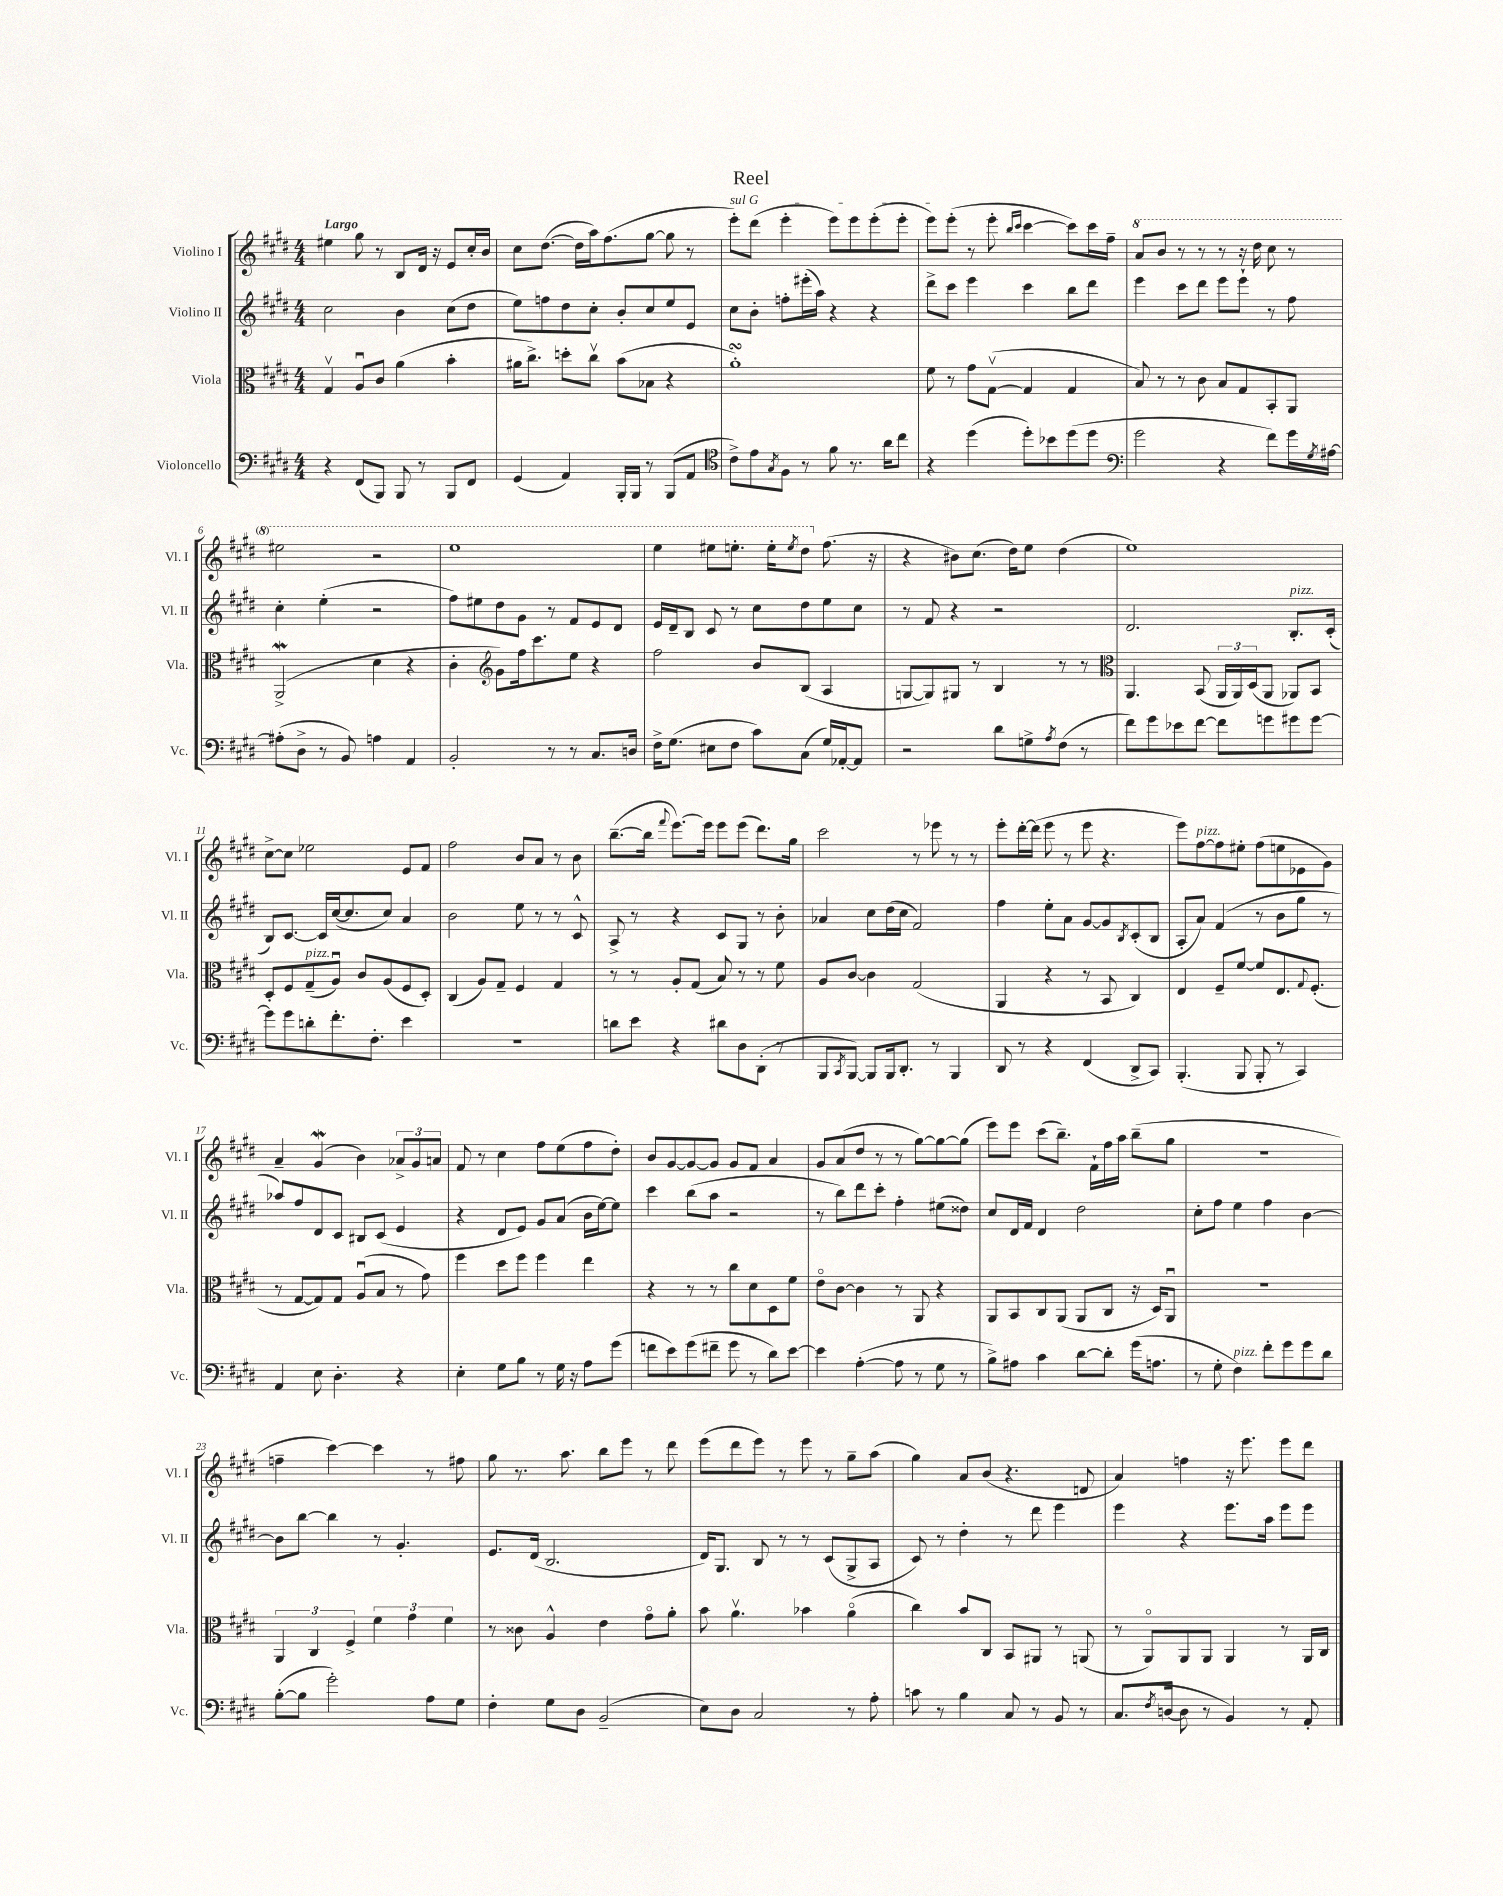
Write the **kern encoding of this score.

**kern	**kern	**kern	**kern
*staff4	*staff3	*staff2	*staff1
*clefF4	*clefC3	*clefG2	*clefG2
*k[f#c#g#d#]	*k[f#c#g#d#]	*k[f#c#g#d#]	*k[f#c#g#d#]
*M4/4	*M4/4	*M4/4	*M4/4
4r	4G#v	2cc#	4ee#
(8FF#	8Au	.	8gg#
8BBB)	8c#	.	8r
8BBB	(4a	4b	8B
8r	.	.	16d#
.	.	.	16r
8BBB	4b'	(8cc#	8e
8FF#	.	8dd#	16cc#'
.	.	.	16b
=	=	=	=
(4GG#	16a#	8ee)	8cc#
.	8.cc#^)	.	.
.	.	8ff	([8.dd#
4AA)	8dd'	8dd#	.
.	.	.	16dd#]
.	8cc#v	8cc#'	16aa)
.	.	.	(8.ff#
16BBB'	(8b	8b'	.
16BBB	.	.	.
8r	8B-	8cc#	[8gg#
(8BBB	4r	8ee	8gg#]
8AA	.	8e	8r
=	=	=	=
*clefC4	*	*	*
8c#^)	1a')	8cc#	8eee')
8e	.	8b'	(8ddd#
8qG#	.	.	.
8F#	.	8ff'	4eee'
8r	.	(16eee#'	.
.	.	16aa)	.
8f#	.	4r	8eee)
8.r	.	.	8eee
.	.	4r	(8eee'
16a	.	.	.
8cc#	.	.	8eee'
=	=	=	=
4r	8f#	8ddd#^	8eee)
.	8r	8ccc#	(8eee'
(4dd#	8g#	4eee	8r
.	([8G#v	.	8eee'
.	.	.	16qqbb
.	.	.	16qqccc#
8dd#')	4G#]	4ccc#	[4ccc#
8b-	.	.	.
(8dd#	4G#	8bb	8ccc#])
8dd#	.	8ddd#	16ccc#
.	.	.	16ff#~
=	=	=	=
*clefF4	*	*	*
2g#	8B)	4eee	8aa
.	8r	.	8bb
.	8r	8ccc#	8r
.	8c#	8ddd#	8r
4r	8B	8eee	8r
.	8G#	8eee`	16r
.	.	.	16ddd#
8f#)	8BB'	8r	8ccc#
16g#	8AA	8ff#	8r
8qG#	.	.	.
[16A#	.	.	.
=	=	=	=
(8A#']	(2AA^	4cc#'	2eee#
8D#^	.	.	.
8r	.	(4ee'	.
8BB)	.	.	.
4A	4d#	2r	2r
4AA	4r	.	.
=	=	=	=
2BB'	4c#'	8ff#)	1eee
.	.	8ee#	.
*	*clefG2	*	*
.	8g#)	8dd#	.
.	16ff#	8g#	.
.	8.ccc#	.	.
8r	.	8r	.
8r	8ee	8f#	.
8.C#	4r	8e	.
.	.	8d#	.
16D	.	.	.
=	=	=	=
16F#^	2ff#	16e	4eee
(8.G#	.	16d#~	.
.	.	8B	.
8E#	.	8c#	8eee#
8F#	.	8r	8.eee'
8c#)	8b	8cc#	.
.	.	.	16eee'
.	.	.	8qeee
(8C#	(8B	8dd#	8ddd#
16G#)	4A	8ee	(8.ff#
[16AA-'	.	.	.
8AA-]	.	8cc#	.
.	.	.	16r
=	=	=	=
2r	[8G	8r	4r
.	8G])	8f#	.
.	8G#	4r	8b#)
.	8r	.	(8.cc#
8d#	4B	2r	.
.	.	.	16dd#)
8G^	.	.	8ee
8qA	.	.	.
(8F#	8r	.	(4dd#
8r	8r	.	.
=	=	=	=
*	*clefC3	*	*
8f#)	4.AA	2.d#	1ee)
8g#	.	.	.
8e-	.	.	.
[8f#	(8BB	.	.
8f#]	24AA	.	.
.	24AA)	.	.
.	(24D#	.	.
8g	8AA	.	.
8g#	8AA-)	8.B'	.
[8g#	8BB	.	.
.	.	(16c#'	.
=	=	=	=
8g#]	8D#'	8B)	[8cc#^
8g#	8F#	[8.c#	8cc#]
8d'	(8G#~	.	2ee-
.	.	16c#]	.
8.f#'	8Au)	([16cc#	.
.	.	8.cc#]	.
.	8c#	.	.
8.F#'	.	.	.
.	(8A	8cc#)	.
4e	8F#	4a	8e
.	8D#')	.	8f#
=	=	=	=
1r	(4C#	2b	2ff#
.	8A)	.	.
.	8G#~	.	.
.	4F#	8ee	8b
.	.	8r	8a
.	4G#	8r	8r
.	.	8c#^^	8b
=	=	=	=
8d	8r	8A^	([8.bb~
8e	8r	8r	.
.	.	.	16bb]
.	.	.	8qqfff#
4r	8A'	4r	[8.eee)
.	(8G#	.	.
.	.	.	16eee]
8d#	8B)	8c#	8eee
8D#	8r	8G#	(8eee
(8DD#'	8r	8r	8.ddd#)
8r	8f#	8b'	.
.	.	.	16gg#
=	=	=	=
8BBB	8A	4a-	2ccc#
8qCC#	.	.	.
[8BBB)	[8c#	.	.
8BBB]	4c#]	8cc#	.
16BBB	.	(16dd#	.
8.DD#'	.	16cc#	.
.	(2G#	2f#)	8r
8r	.	.	8eee-
4BBB	.	.	8r
.	.	.	8r
=	=	=	=
8DD#	4AA	4ff#	8eee'
8r	.	.	[16ddd#'
.	.	.	(16ddd#]
4r	4r	8ee'	8eee
.	.	8a	8r
(4FF#	8r	[8g#	8eee
.	8BB	8g#]	4.r
.	.	8qB	.
8DD#^	4C#)	(8c#'	.
8CC#)	.	8B	.
=	=	=	=
(4.BBB'	4E	8A'	8eee)
.	.	8a)	[8ff#
.	8F#~	(4f#	8ff#]
8BBB	[8f#	.	8ee#'
8BBB'	8f#]	8r	(8ff#
8r	8.E	8b	8ee
4CC#)	.	8gg#	8e-
.	8qqG#	.	.
.	(8.F#'	.	.
.	.	8r	8g#)
=	=	=	=
4AA	8r	8aa-)	4a~
.	[8G#	8ff#	.
8E	8G#])	8d#	(4g#
4.D#'	8G#	8c#	.
.	(8Au	8B#	4b)
.	8B	(8c#	.
4r	8r	4e	12a-^
.	.	.	12g#
.	8g#)	.	.
.	.	.	12a
=	=	=	=
4E'	4ff#	4r	8f#
.	.	.	8r
8G#	8dd#	8d#	4cc#
8B	8ff#	8e)	.
8r	4ff#	8g#	8ff#
16G#	.	(8a	(8ee
16r	.	.	.
8A	4ee	16b	8ff#
.	.	[16ee)	.
(8g#	.	8ee]	8dd#')
=	=	=	=
8f	4r	4ccc#	8b
8e)	.	.	[8g#
(8g#	8r	(8bb	8g#_
8f#~	8r	8aa	8g#]
8g#	8cc#	2r	8g#
8r	8d#	.	8f#
8d#)	8D#	.	4a
[8e	8f#	.	.
=	=	=	=
4e]	8eo	8r	8g#
.	[8c#	8bb)	(8a
([4A'	4c#]	8ddd#	8dd#
.	.	8ccc#'	8r
8A]	8r	4ff#'	8r
8r	8AA	.	[8gg#)
8G#	4r	(8ee#	8gg#_
8r	.	8dd##)	(8gg#]
=	=	=	=
8B^)	8AA	8cc#	8eee)
8A#	8BB	16d#	8eee
.	.	16f#	.
4c#	8C#	4d#	(8ccc#
.	(8AA	.	8.bb~)
[8d#	8AA	2dd#	.
.	.	.	16f#`
8d#']	8C#	.	16ff#
.	.	.	16aa
(16g#	16r	.	(8bb~
8.A	16D#)	.	.
.	8AAu	.	8gg#
=	=	=	=
8r	1r	8cc#'	1r
8G#'	.	8ff#	.
4F#)	.	4ee	.
8f#'	.	4ff#	.
8g#	.	.	.
8g#	.	[4b	.
8d#	.	.	.
=	=	=	=
([8B'	6AA	8b]	4ff~
8B]	.	[8bb	.
.	6C#	.	.
2g#')	.	4bb]	[4ccc#)
.	6F#^	.	.
.	6f#	8r	4ccc#]
.	.	4.g#'	.
.	6g#	.	.
8A	.	.	8r
.	6f#	.	.
8G#	.	.	8ff#
=	=	=	=
4F#'	8r	8.e	8gg#
.	8c##	.	8.r
.	.	(16d#	.
8G#	4A^^	2.B	.
.	.	.	8.aa
8D#	.	.	.
(2BB~	4e	.	8bb
.	.	.	8eee
.	8g#o	.	8r
.	8a'	.	8ddd#
=	=	=	=
8E)	8b	16d#)	(8eee
.	.	8.G#	.
8D#	4.av	.	8ddd#
2C#	.	8B	8eee)
.	.	8r	8r
.	4b-	8r	8eee
.	.	(8c#	8r
8r	(4ao	8G#^	8gg#~
8A'	.	8A	(8aa
=	=	=	=
8c	4cc#)	8c#)	4gg#)
8r	.	8r	.
4B	8b	4dd#'	8a
.	8C#	.	(8b
8C#	8BB	8r	4.r
8r	8AA#	8ddd#	.
8BB	8r	4eee	.
8r	(8AA	.	8d
=	=	=	=
(8.C#	8r	4eee	4a)
.	8AAo)	.	.
8qF#	.	.	.
[16D	.	.	.
8D]	8AA	4r	4ff
8r	8AA	.	.
4BB)	4AA	8.eee	16r
.	.	.	8.eee
.	.	16aa	.
8r	8r	8eee	8eee
8AA'	16AA	8eee	8ddd#
.	16C#	.	.
==	==	==	==
*-	*-	*-	*-
